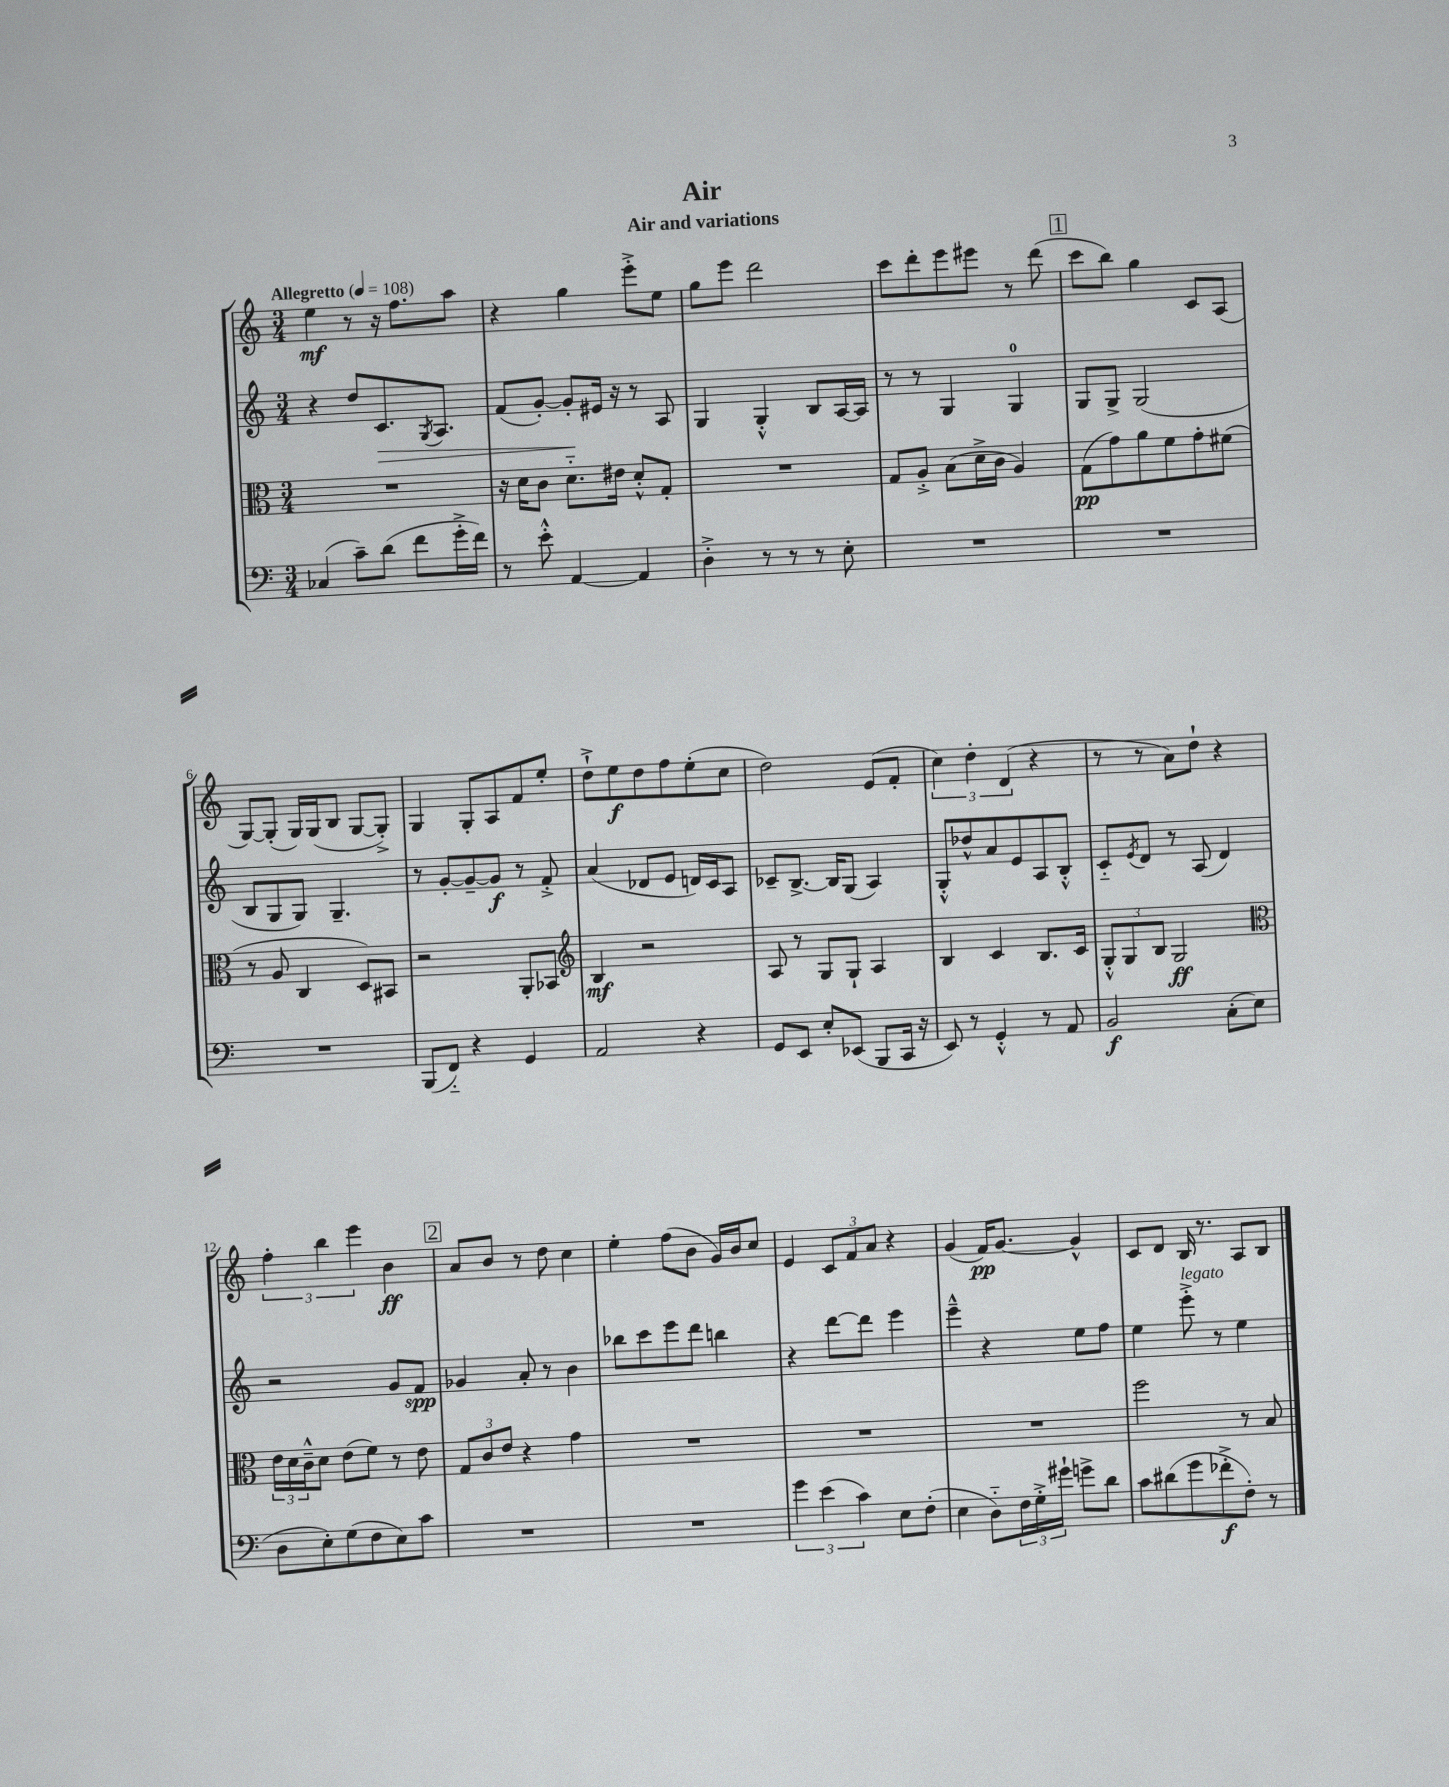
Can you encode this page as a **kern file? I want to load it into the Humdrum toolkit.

**kern	**kern	**kern	**kern
*staff4	*staff3	*staff2	*staff1
*clefF4	*clefC3	*clefG2	*clefG2
*k[]	*k[]	*k[]	*k[]
*M3/4	*M3/4	*M3/4	*M3/4
*MM108	*MM108	*MM108	*MM108
(4C-	2.r	4r	4ee
8c~)	.	8dd	8r
(8d	.	8.c	16r
.	.	.	8.ff
8f	.	.	.
.	.	8qG	.
.	.	8.A	.
16g'^	.	.	8aa
16f)	.	.	.
=	=	=	=
8r	16r	(8f	4r
.	16d	.	.
8e'^^	8c	[8g')	.
[4AA	8.d'~	8g']	4gg
.	.	16e#	.
.	16e#	16r	.
4AA]	8d'^^	8r	8eee'^
.	8G'	8A	8ee
=	=	=	=
4D'^	2.r	4G	8gg
.	.	.	8eee
8r	.	4G'^^	2ddd
8r	.	.	.
8r	.	8B	.
8E'	.	[16A	.
.	.	16A]	.
=	=	=	=
2.r	8G	8r	8ccc
.	8A'^	8r	8ddd'
.	(8B	4G	8eee
.	16d^	.	8eee#
.	16c	.	.
.	4A)	4G	8r
.	.	.	(8ddd
=	=	=	=
2.r	(8G	8G	8ccc
.	8g)	8G^	8bb)
.	8a	(2G	4gg
.	8f	.	.
.	8g'	.	8c
.	(8f#	.	(8A
=	=	=	=
2.r	8r	8B	[8G)
.	8A	8G	(8G']
.	4C	8G)	16G)
.	.	.	(16G
.	.	4.G~	8B
.	8D)	.	[8G
.	8BB#	.	8G'^])
=	=	=	=
(8BBB	2r	8r	4G
8FF'~)	.	[8g'	.
4r	.	8g~_	8G'
.	.	8g]	8A
4GG	8AA'	8r	8f
.	8BB-	8f'^	8ee'
=	=	=	=
*	*clefG2	*	*
2AA	4B	(4a	8dd`^
.	.	.	8ee
.	2r	8d-	8dd
.	.	8e	8ff
4r	.	16d)	(8ee'
.	.	16c	.
.	.	8A	8cc
=	=	=	=
8GG	8A	8c-~	2dd)
8EE	8r	[8.B^	.
8E'	8G	.	.
.	.	16B]	.
(8EE-	8G`	(8G	.
8BBB	4A	4A)	(8e
16CC	.	.	8f'
16r	.	.	.
=	=	=	=
8EE)	4B	8G'^^	6cc)
8r	.	8dd-^^	.
.	.	.	6dd'
4GG'^^	4c	8a	.
.	.	.	(6d
.	.	8e	.
8r	8.B	8A	4r
8AA	.	8B'^^	.
.	16c	.	.
=	=	=	=
2BB	12G'^^	8c'~	8r
.	12G	.	.
.	.	8qe	.
.	.	8d	8r
.	12B	.	.
.	2G	8r	8a)
.	.	(8A	8dd`
(8C'	.	4d)	4r
8E	.	.	.
=	=	=	=
*	*clefC3	*	*
8D	24e	2r	6ff'
.	24d	.	.
.	24c~^^	.	.
8E')	8d	.	.
.	.	.	6bb
(8G	(8e	.	.
.	.	.	6eee
8F	8f)	.	.
8E)	8r	8g	4b
8c	8e	8f	.
=	=	=	=
2.r	12G	4g-	8a
.	12c	.	.
.	.	.	8b
.	12e	.	.
.	4r	8a'	8r
.	.	8r	8dd
.	4g	4b	4cc
=	=	=	=
2.r	2.r	8bb-	4ee'
.	.	8ccc	.
.	.	8eee	(8ff
.	.	8ddd	8b
.	.	4bb	16g)
.	.	.	16b
.	.	.	8cc
=	=	=	=
6g	2.r	4r	4e
(6e	.	.	.
.	.	[8ddd	12c
6c)	.	.	12f
.	.	8ddd]	.
.	.	.	12a
8E	.	4eee	4r
(8F'	.	.	.
=	=	=	=
4E	2.r	4eee~^^	(4g
8D'~)	.	4r	16f)
.	.	.	[8.g
24F	.	.	.
24G'^	.	.	.
24g#`	.	.	.
8g^	.	8ee	4g^^]
8d	.	8ff	.
=	=	=	=
8c	2ff	4ee	8c
(8d#	.	.	8d
8g	.	8eee'^	16B
.	.	.	8.r
8f-'^	.	8r	.
8F')	8r	4ee	8A
8r	8B	.	8B
==	==	==	==
*-	*-	*-	*-
